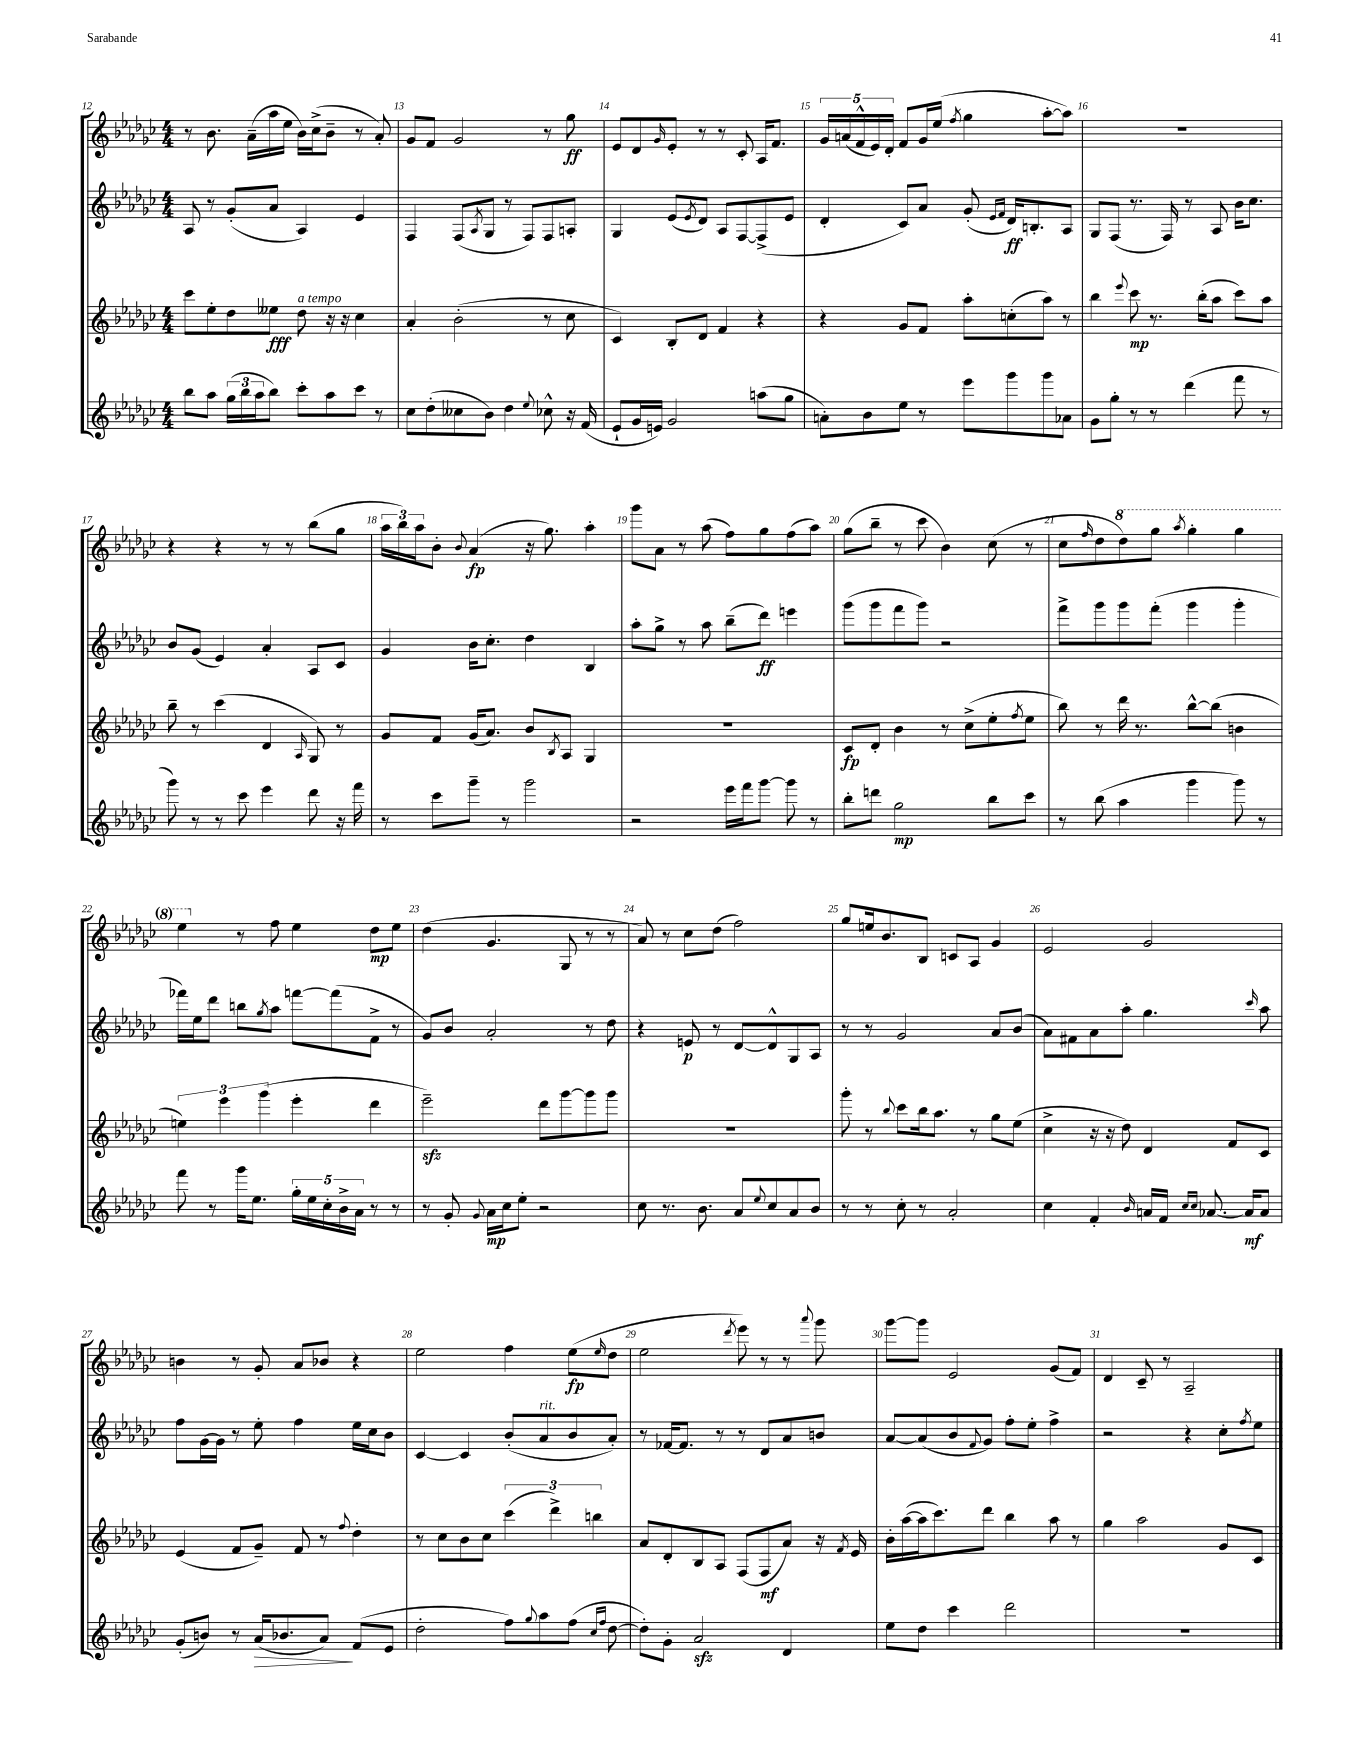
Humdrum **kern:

**kern	**dynam	**kern	**dynam	**kern	**dynam	**kern	**dynam
*part4	*part4	*part3	*part3	*part2	*part2	*part1	*part1
*staff4	*staff4	*staff3	*staff3	*staff2	*staff2	*staff1	*staff1
*clefG2	*	*clefG2	*	*clefG2	*	*clefG2	*
*k[b-e-a-d-g-c-]	*	*k[b-e-a-d-g-c-]	*	*k[b-e-a-d-g-c-]	*	*k[b-e-a-d-g-c-]	*
*M4/4	*	*M4/4	*	*M4/4	*	*M4/4	*
=12	=12	=12	=12	=12	=12	=12	=12
8bb-\L	.	8ccc-\L	.	8A-/	.	8r	.
8aa-\J	.	8ee-'\	.	8r	.	8.b-\	.
(24gg-\LL	.	8dd-\	.	(8g-'/L	.	.	.
24bb-\	.	.	.	.	.	.	.
.	.	.	.	.	.	(16a-~\LL	.
24aa-\J	.	.	.	.	.	.	.
8bb-\J)	.	8ee--X\J	fff	8a-/J	.	16aa-\	.
.	.	.	.	.	.	16ee-\JJ	.
!	!	!LO:TX:a:i:t=a tempo	!	!	!	!	!
8ccc-'\L	.	8dd-\	.	4A-/)	.	16b-\LL)	.
.	.	.	.	.	.	(16cc-^\J	.
8aa-\	.	16r	.	.	.	8b-~\J	.
.	.	16r	.	.	.	.	.
8ccc-\J	.	4cc-\	.	4e-/	.	8r	.
8r	.	.	.	.	.	8a-'/)	.
=13	=13	=13	=13	=13	=13	=13	=13
8cc-\L	.	4a-'/	.	4F/	.	8g-/L	.
(8dd-'\	.	.	.	.	.	8f/J	.
8cc--X\	.	(2b-'\	.	(8F/L	.	2g-/	.
.	.	.	.	8qA-/	.	.	.
8b-\J)	.	.	.	8G-/J	.	.	.
4dd-\	.	.	.	8r	.	.	.
.	.	.	.	8F/L)	.	.	.
8qqee-/	.	.	.	.	.	.	.
8cc-X^^\	.	8r	.	8F/	.	8r	.
16r	.	8cc-\	.	8An'/J	.	8gg-\	ff
(16f/	.	.	.	.	.	.	.
=14	=14	=14	=14	=14	=14	=14	=14
8e-`/L	.	4c-/)	.	4G-/	.	8e-/L	.
16g-/L	.	.	.	.	.	8d-/	.
16en/JJ)	.	.	.	.	.	.	.
.	.	.	.	.	.	16qqg-/	.
2g-/	.	8B-'/L	.	(8e-/L	.	8e-'/J	.
.	.	.	.	8qe-/	.	.	.
.	.	8d-/J	.	8d-/J)	.	8r	.
.	.	4f/	.	8A-/L	.	8r	.
.	.	.	.	[8F/	.	8c-'/	.
(8aan\L	.	4r	.	(8F^/]	.	16A-/KL	.
.	.	.	.	.	.	8.f/J	.
8gg-\J	.	.	.	8e-/J	.	.	.
=15	=15	=15	=15	=15	=15	=15	=15
8an'\L)	.	4r	.	4d-'/	.	20g-/LL	.
.	.	.	.	.	.	(20an/	.
.	.	.	.	.	.	20f^^/	.
8b-\	.	.	.	.	.	.	.
.	.	.	.	.	.	20e-/)	.
.	.	.	.	.	.	20d-'/JJ	.
8ee-\J	.	8g-/L	.	8c-/L)	.	8f/L	.
8r	.	8f/J	.	8a-/J	.	16g-/L	.
.	.	.	.	.	.	(16ee-/JJ	.
.	.	.	.	.	.	8qff/	.
8eee-\L	.	8aa-'\L	.	(8g-'/	.	4gg-\	.
.	.	.	.	16qqe-/LL	.	.	.
.	.	.	.	16qqf/JJ	.	.	.
8ggg-\	.	(8ccn'\	.	16d-/KL)	ff	.	.
.	.	.	.	8.Bn'/	.	.	.
8ggg-\	.	8aa-\J)	.	.	.	[8aa-'\L	.
8a-X\J	.	8r	.	8A-/J	.	8aa-\J])	.
=16	=16	=16	=16	=16	=16	=16	=16
8g-\L	.	4bb-\	.	8G-/L	.	1r	.
8gg-'\J	.	.	.	(8F/J	.	.	.
.	.	8qqeee-/	.	.	.	.	.
8r	.	8ccc-\	mp	8.r	.	.	.
8r	.	8.r	.	.	.	.	.
.	.	.	.	16F/)	.	.	.
(4ddd-\	.	.	.	8r	.	.	.
.	.	(16bb-'\KL	.	.	.	.	.
.	.	8aa-\J	.	8A-/	.	.	.
8fff\	.	8ccc-\L)	.	16b-\KL	.	.	.
.	.	.	.	8.cc-\J	.	.	.
8r	.	8aa-\J	.	.	.	.	.
!!LO:LB:g=z
=17	=17	=17	=17	=17	=17	=17	=17
8ggg-\)	.	8bb-~\	.	8b-/L	.	4r	.
8r	.	8r	.	(8g-/J	.	.	.
8r	.	(4ccc-\	.	4e-/)	.	4r	.
8ccc-\	.	.	.	.	.	.	.
4eee-\	.	4d-/	.	4a-'/	.	8r	.
.	.	.	.	.	.	8r	.
.	.	16qqA-/	.	.	.	.	.
8ddd-\	.	8G-/)	.	8A-/L	.	(8bb-\L	.
16r	.	8r	.	8c-/J	.	8gg-\J	.
16fff\	.	.	.	.	.	.	.
=18	=18	=18	=18	=18	=18	=18	=18
8r	.	8g-/L	.	4g-/	.	24aa-\LL	.
.	.	.	.	.	.	24bb-\)	.
.	.	.	.	.	.	24aa-\J	.
8ccc-\L	.	8f/J	.	.	.	8b-'\J	.
.	.	.	.	.	.	8qqb-/	.
8ggg-~\J	.	(16g-/KL	.	16b-\KL	.	(4a-/	fp
.	.	8.a-/J)	.	8.cc-'\J	.	.	.
8r	.	.	.	.	.	.	.
2ggg-\	.	8b-/L	.	4dd-\	.	16r	.
.	.	.	.	.	.	8.gg-\)	.
.	.	8qB-/	.	.	.	.	.
.	.	8A-/J	.	.	.	.	.
.	.	4G-/	.	4B-/	.	4aa-'\	.
=19	=19	=19	=19	=19	=19	=19	=19
2r	.	1r	.	8aa-'\L	.	8ggg-\L	.
.	.	.	.	8gg-^\J	.	8a-\J	.
.	.	.	.	8r	.	8r	.
.	.	.	.	8aa-\	.	(8aa-\	.
16eee-\LL	.	.	.	(8bb-~\L	.	8ff\L)	.
16fff\J	.	.	.	.	.	.	.
[8ggg-\J	.	.	.	8ddd-\J)	ff	8gg-\	.
8ggg-\]	.	.	.	4eeen\	.	(8ff\	.
8r	.	.	.	.	.	8aa-\J)	.
=20	=20	=20	=20	=20	=20	=20	=20
8bb-'\L	.	8c-/L	fp	(8ggg-\L	.	(8gg-\L	.
8dddn\J	.	8d-'/J	.	8ggg-\	.	8bb-~\J	.
2gg-\	mp	4b-\	.	8fff\	.	8r	.
.	.	.	.	8ggg-\J)	.	8ccc-\	.
.	.	8r	.	2r	.	4b-\)	.
.	.	(8cc-^\L	.	.	.	.	.
8bb-\L	.	8ee-'\	.	.	.	(8cc-\	.
.	.	8qff/	.	.	.	.	.
8ccc-\J	.	8ee-\J	.	.	.	8r	.
=21	=21	=21	=21	=21	=21	=21	=21
8r	.	8bb-\)	.	8fff^\L	.	8cc-\L	.
.	.	.	.	.	.	16qqff/	.
(8bb-\	.	8r	.	8ggg-\	.	8dd-\	.
*	*	*	*	*	*	*8va	*
4aa-\	.	16ddd-\	.	8ggg-\	.	8ddd-\)	.
.	.	8.r	.	.	.	.	.
.	.	.	.	(8fff'\J	.	8ggg-\J	.
.	.	.	.	.	.	8qaaa-/	.
4ggg-\	.	[8bb-^^\L	.	4ggg-\	.	4ggg-'\	.
.	.	(8bb-\J]	.	.	.	.	.
8ggg-\)	.	4bn\	.	4ggg-'\	.	4ggg-\	.
8r	.	.	.	.	.	.	.
!!LO:LB:g=z
=22	=22	=22	=22	=22	=22	=22	=22
8fff\	.	6een\)	.	16fff-X\LL)	.	4eee-\	.
.	.	.	.	16ee-\J	.	.	.
8r	.	.	.	8ddd-\J	.	.	.
.	.	6eee-\	.	.	.	.	.
*	*	*	*	*	*	*X8va	*
16ggg-\KL	.	.	.	8bbn\L	.	8r	.
8.ee-\J	.	.	.	.	.	.	.
.	.	(6ggg-\	.	.	.	.	.
.	.	.	.	8qgg-/	.	.	.
.	.	.	.	8aa-\J	.	8ff\	.
20gg-'\LL	.	4eee-'\	.	[8fffn\L	.	4ee-\	.
20ee-\	.	.	.	.	.	.	.
20cc-'\	.	.	.	.	.	.	.
.	.	.	.	(8fff\]	.	.	.
20b-^\	.	.	.	.	.	.	.
20a-\JJ	.	.	.	.	.	.	.
8r	.	4ddd-\	.	8f^\J	.	8dd-\L	mp
8r	.	.	.	8r	.	8ee-\J	.
=23	=23	=23	=23	=23	=23	=23	=23
8r	.	2eee-zz~\)	.	8g-/L)	.	(4dd-\	.
8g-'/	.	.	.	8b-/J	.	.	.
8qqg-/	.	.	.	.	.	.	.
16a-\LL	mp	.	.	2a-'/	.	4.g-/	.
16cc-\J	.	.	.	.	.	.	.
8ee-'\J	.	.	.	.	.	.	.
2r	.	8ddd-\L	.	.	.	.	.
.	.	[8ggg-\	.	.	.	8G-/	.
.	.	8ggg-\]	.	8r	.	8r	.
.	.	8ggg-\J	.	8dd-\	.	8r	.
=24	=24	=24	=24	=24	=24	=24	=24
8cc-\	.	1r	.	4r	.	8a-/)	.
8.r	.	.	.	.	.	8r	.
.	.	.	.	8en/	p	8cc-\L	.
8.b-\	.	.	.	.	.	.	.
.	.	.	.	8r	.	(8dd-\J	.
8a-/L	.	.	.	[8d-/L	.	2ff\)	.
8qqee-/	.	.	.	.	.	.	.
8cc-/	.	.	.	8d-^^/]	.	.	.
8a-/	.	.	.	8G-/	.	.	.
8b-/J	.	.	.	8A-/J	.	.	.
=25	=25	=25	=25	=25	=25	=25	=25
8r	.	8ggg-'\	.	8r	.	8gg-/L	.
8r	.	8r	.	8r	.	16een/k	.
.	.	.	.	.	.	8.b-/	.
.	.	8qqbb-/	.	.	.	.	.
8cc-'\	.	8ccc-\L	.	2g-/	.	.	.
8r	.	16bb-\k	.	.	.	8B-/J	.
.	.	8.aa-\J	.	.	.	.	.
2a-'/	.	.	.	.	.	8cn/L	.
.	.	8r	.	.	.	8A-/J	.
.	.	8gg-\L	.	8a-/L	.	4g-/	.
.	.	(8ee-\J	.	(8b-/J	.	.	.
=26	=26	=26	=26	=26	=26	=26	=26
4cc-\	.	4cc-^\	.	8a-\L)	.	2e-/	.
.	.	.	.	8f#X\	.	.	.
4f'/	.	16r	.	8a-\	.	.	.
.	.	16r	.	.	.	.	.
.	.	8dd-\)	.	8aa-'\J	.	.	.
16qqb-/	.	.	.	.	.	.	.
16an/LL	.	4d-/	.	4.gg-\	.	2g-/	.
16f/JJ	.	.	.	.	.	.	.
16qqcc-/LL	.	.	.	.	.	.	.
16qqcc-/JJ	.	.	.	.	.	.	.
[8.a-X/	.	.	.	.	.	.	.
.	.	8f/L	.	.	.	.	.
16a-/KL]	mf	.	.	.	.	.	.
.	.	.	.	16qqccc-/	.	.	.
8a-/J	.	8c-/J	.	8aa-\	.	.	.
!!LO:LB:g=z
=27	=27	=27	=27	=27	=27	=27	=27
(8g-'/L	.	(4e-/	.	8ff\L	.	4bn\	.
8bn/J)	.	.	.	[16g-\L	.	.	.
.	.	.	.	16g-\JJ]	.	.	.
8r	.	8f/L	.	8r	.	8r	.
!	!LO:HP:b	!	!	!	!	!	!
(16a-/KL	>	8g-~/J)	.	8ee-'\	.	8g-'/	.
8.b-X/	.	.	.	.	.	.	.
.	.	8f/	.	4ff\	.	8a-/L	.
8a-/J)	.	8r	.	.	.	8b-X/J	.
.	.	8qqff/	.	.	.	.	.
(8f/L	]	4dd-'\	.	16ee-\LL	.	4r	.
.	.	.	.	16cc-\J	.	.	.
8e-/J	.	.	.	8b-\J	.	.	.
=28	=28	=28	=28	=28	=28	=28	=28
2dd-'\	.	8r	.	[4c-/	.	2ee-\	.
.	.	8cc-\L	.	.	.	.	.
.	.	8b-\	.	4c-/]	.	.	.
.	.	8cc-\J	.	.	.	.	.
8ff\L)	.	(6ccc-\	.	(8b-'/L	.	4ff\	.
8qqgg-/	.	.	.	.	.	.	.
!	!	!	!	!LO:TX:a:i:t=rit.	!	!	!
8aa-\	.	.	.	8a-/	.	.	.
.	.	6ddd-^\)	.	.	.	.	.
(8ff\J	.	.	.	8b-/	.	(8ee-\L	fp
.	.	6bbn\	.	.	.	.	.
16qqcc-/LL	.	.	.	.	.	.	.
16qqff/JJ	.	.	.	.	.	16qqee-/	.
[8dd-\	.	.	.	8a-'/J)	.	8dd-\J	.
=29	=29	=29	=29	=29	=29	=29	=29
8dd-'\L])	.	8a-/L	.	8r	.	2ee-\	.
8g-'\J	.	8d-'/	.	[16f-X/KL	.	.	.
.	.	.	.	8.f-/J]	.	.	.
2a-zz/	.	8B-/	.	.	.	.	.
.	.	8A-/J	.	8r	.	.	.
.	.	.	.	.	.	8qddd-/	.
.	.	(8F/L	.	8r	.	8eee-\)	.
.	.	8F/	mf	8d-/L	.	8r	.
4d-/	.	8a-/J)	.	8a-/	.	8r	.
.	.	.	.	.	.	8qqaaa-/	.
.	.	16r	.	8bn/J	.	8ggg-\	.
.	.	8qf/	.	.	.	.	.
.	.	16e-/	.	.	.	.	.
=30	=30	=30	=30	=30	=30	=30	=30
8ee-\L	.	16b-'\LL	.	[8a-/L	.	[8ggg-\L	.
.	.	([16aa-\	.	.	.	.	.
8dd-\J	.	16aa-\J]	.	(8a-/]	.	8ggg-\J]	.
.	.	8.ccc-\)	.	.	.	.	.
4ccc-\	.	.	.	8b-/	.	2e-/	.
.	.	.	.	8qqf/	.	.	.
.	.	8ddd-\J	.	8g-/J)	.	.	.
2ddd-\	.	4bb-\	.	8ff'\L	.	.	.
.	.	.	.	8ee-'\J	.	.	.
.	.	8aa-\	.	4ff^\	.	(8g-/L	.
.	.	8r	.	.	.	8f/J)	.
=31	=31	=31	=31	=31	=31	=31	=31
1r	.	4gg-\	.	2r	.	4d-/	.
.	.	2aa-\	.	.	.	8c-~/	.
.	.	.	.	.	.	8r	.
.	.	.	.	4r	.	2A-~/	.
.	.	8g-/L	.	8cc-'\L	.	.	.
.	.	.	.	8qff/	.	.	.
.	.	8c-/J	.	8ee-\J	.	.	.
==	==	==	==	==	==	==	==
*-	*-	*-	*-	*-	*-	*-	*-
